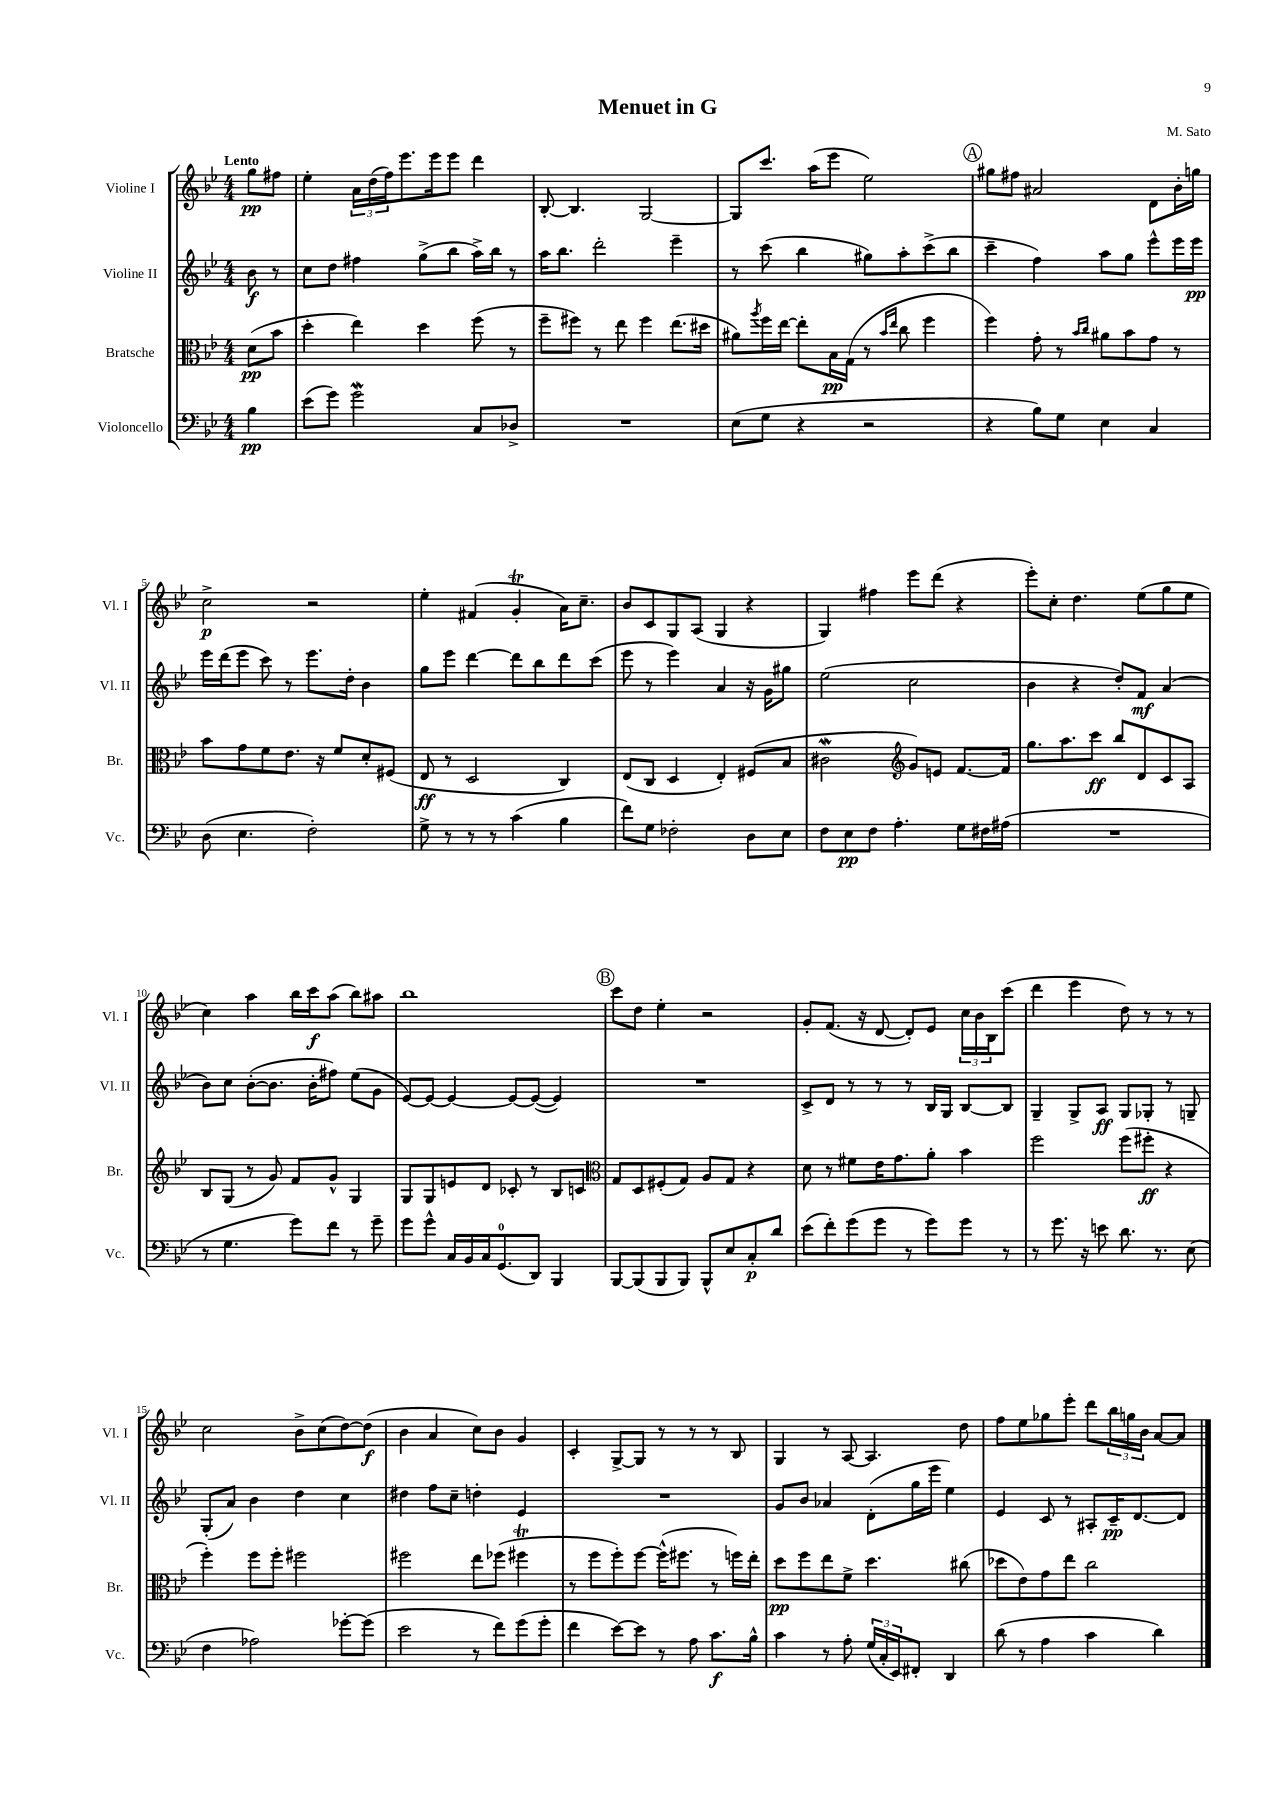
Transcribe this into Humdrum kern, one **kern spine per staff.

**kern	**kern	**kern	**kern
*staff4	*staff3	*staff2	*staff1
*clefF4	*clefC3	*clefG2	*clefG2
*k[b-e-]	*k[b-e-]	*k[b-e-]	*k[b-e-]
*M4/4	*M4/4	*M4/4	*M4/4
4B-	(8d	8b-	8gg
.	8b-	8r	8ff#
=	=	=	=
(8e-	4dd'	8cc	4ee-'
8g)	.	8dd	.
2g	4ee-)	4ff#	24a
.	.	.	(24dd
.	.	.	24ff)
.	.	.	8.eee-
.	4dd	(8gg^	.
.	.	.	16eee-
.	.	8bb-	8eee-
8C	(8ff	16aa^)	4ddd
.	.	16bb-	.
8D-^	8r	8r	.
=	=	=	=
1r	8ff~	16aa	[8B-'
.	.	8.bb-	.
.	8ff#)	.	4.B-]
.	8r	2ddd'	.
.	8ee-	.	.
.	4ff#	.	[2G
.	(8.ee-	4eee-~	.
.	16dd#	.	.
=	=	=	=
(8E-	8a#)	8r	8G]
.	8qaa	.	.
8G	16ff	(8ccc	8.ccc
.	[16ee-	.	.
4r	8ee-']	4bb-	.
.	.	.	(16aa
.	16B-	.	8eee-
.	(16G	.	.
2r	8r	8gg#)	2ee-)
.	16qqb-	.	.
.	16qqee-	.	.
.	8cc	8aa'	.
.	4ff	(8ccc^	.
.	.	8bb-	.
=	=	=	=
4r	4ff)	4ccc~	8gg#
.	.	.	8ff#
8B-)	8g'	4ff)	2a#
8G	8r	.	.
.	16qqb-	.	.
.	16qqcc	.	.
4E-	8a#	8aa	.
.	8b-	8gg	.
4C	8g	8eee-^^	8d
.	8r	16eee-	16b-'
.	.	16eee-	16gg
=	=	=	=
(8D	8b-	16eee-	2cc^
.	.	(16ddd	.
4.E-	8g	8eee-	.
.	8f	8ccc)	.
.	8.e-	8r	.
2F')	.	8.eee-	2r
.	16r	.	.
.	8f	.	.
.	.	16dd'	.
.	8d'	4b-	.
.	(8F#	.	.
=	=	=	=
8G^	8E-	8gg	4ee-'
8r	8r	8eee-	.
8r	2D	[4ddd	(4f#
8r	.	.	.
(4c	.	8ddd]	4g'
.	.	8bb-	.
4B-	4C)	8ddd	16a)
.	.	.	8.cc~
.	.	(8ccc	.
=	=	=	=
8f)	(8E-	8eee-	8b-
8G	8C	8r	8c
2F-'	4D	4eee-)	8G
.	.	.	(8A
.	4E-')	4a	4G
8D	(8F#	16r	4r
.	.	16g	.
8E-	8B-	8gg#	.
=	=	=	=
8F	2c#	(2ee-	4G)
8E-	.	.	.
8F	.	.	4ff#
4.A'	.	.	.
*	*clefG2	*	*
.	8g)	2cc	8eee-
.	8e	.	(8ddd
8G	[8.f	.	4r
16F#	.	.	.
(16A#	16f]	.	.
=	=	=	=
1r	8.gg	4b-	8eee-')
.	.	.	8cc'
.	8.aa	.	.
.	.	4r	4.dd
.	8ccc	.	.
.	8bb-	8dd')	.
.	8d	8f	(8ee-
.	8c	(4a	8gg
.	8A	.	8ee-
=	=	=	=
8r	8B-	8b-)	4cc)
4.G	(8G	8cc	.
.	8r	([8b-'	4aa
.	8g)	8.b-]	.
8g)	8f	.	16bb-
.	.	16b-'	16ccc
8f	8g^^	8ff#)	(8aa
8r	4G	(8ee-	8bb-)
8g~	.	8g	8aa#
=	=	=	=
8g	8G	[8e-)	1bb-
8g^^	8G	8e-_	.
16C	8e	4e-_	.
16BB-	.	.	.
16C	8d	.	.
(8.GG	.	.	.
.	8c-'	8e-_	.
8DD)	8r	(8e-_	.
4BBB-	8B-	4e-])	.
.	8c	.	.
=	=	=	=
*	*clefC3	*	*
[8BBB-	8G	1r	8ccc
(8BBB-]	8D	.	8dd
8BBB-	(8F#'	.	4ee-'
8BBB-)	8G)	.	.
8BBB-^^	8A	.	2r
8E-	8G	.	.
8C'	4r	.	.
8d	.	.	.
=	=	=	=
(8e-	8d	8c^	8g'
8f')	8r	8d	(8.f
(8g	8f#	8r	.
.	.	.	16r
8g	16e-	8r	[8d
.	8.g	.	.
8r	.	8r	8d'])
8g)	8a'	16B-	8e-
.	.	16G	.
8g	4b-	[8B-	24cc
.	.	.	24b-
.	.	.	24B-
8r	.	8B-]	(8ccc
=	=	=	=
8r	2ff	4G~	4ddd
8.g	.	.	.
.	.	8G^	4eee-
16r	.	.	.
8e	.	8A	.
8.d	(8ff	8G	8dd)
.	8ff#'	8G-'	8r
8.r	.	.	.
.	4r	8r	8r
(8E-	.	8G~	8r
=	=	=	=
4F	4ff')	(8G'	2cc
.	.	8a)	.
2A-)	8ff	4b-	.
.	8ff'	.	.
.	2ff#	4dd	8b-^
.	.	.	(8cc
[8g-'	.	4cc	[8dd)
(8g-]	.	.	(8dd]
=	=	=	=
2e-	2ff#	4dd#	4b-
.	.	8ff	4a
.	.	8cc~	.
8r	8ee-	4dd'	8cc)
8f)	(8ff-	.	8b-
(8g	4ff#	4e-	4g
8g'	.	.	.
=	=	=	=
4f	8r	1r	4c'
.	8ff	.	.
[8e-)	8ff')	.	[8G^
8e-]	[8ff	.	8G]
8r	(16ff^^]	.	8r
.	8.ff#	.	.
8A	.	.	8r
8.c	8r	.	8r
.	16ff)	.	8B-
16B-^^	16ee-'	.	.
=	=	=	=
4c	8dd	8g	4G
.	8ff	8b-	.
8r	8ee-	4a-	8r
8A'	8f^	.	[8A
(24G	4.dd	(8d'	4.A]
24C'	.	.	.
24EE-)	.	.	.
8FF#'	.	16gg	.
.	.	16eee-	.
4DD	.	4ee-)	.
.	(8cc#	.	8dd
=	=	=	=
(8d	8dd-	4e-	8ff
8r	8e-)	.	8ee-
4A	8g	8c	8gg-
.	8ee-	8r	8eee-'
4c	2cc	8A#'	8ddd
.	.	16c~	24bb-
.	.	.	24gg
.	.	[8.d	.
.	.	.	24b-
4d)	.	.	[8a
.	.	8d]	8a]
==	==	==	==
*-	*-	*-	*-
